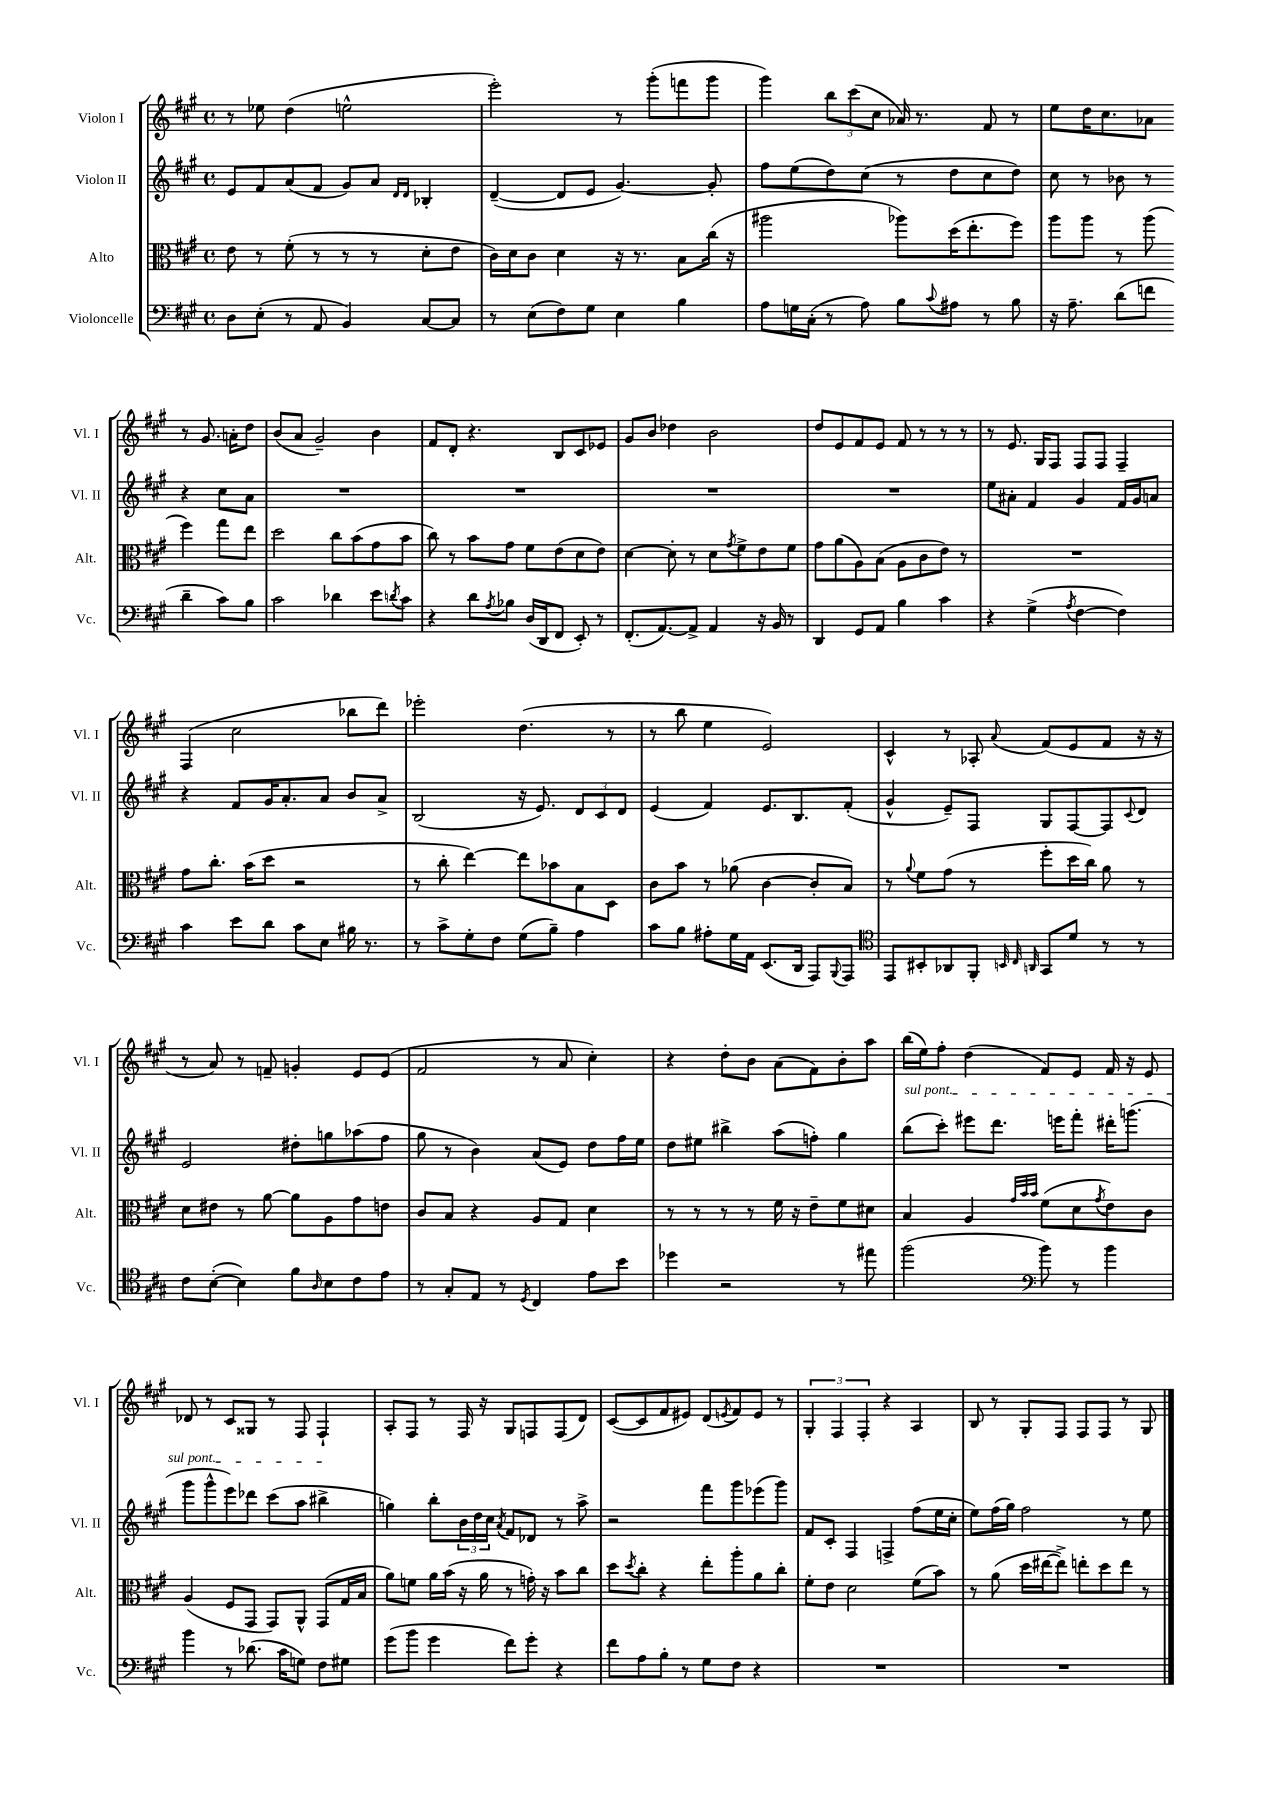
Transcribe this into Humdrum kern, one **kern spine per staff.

**kern	**kern	**kern	**kern
*staff4	*staff3	*staff2	*staff1
*clefF4	*clefC3	*clefG2	*clefG2
*k[f#c#g#]	*k[f#c#g#]	*k[f#c#g#]	*k[f#c#g#]
*M4/4	*M4/4	*M4/4	*M4/4
*met(c)	*met(c)	*met(c)	*met(c)
8D	8e	8e	8r
(8E'	8r	8f#	8ee-
8r	(8f#'	(8a	(4dd
8AA	8r	8f#	.
4BB)	8r	8g#)	2ee^^
.	8r	8a	.
.	.	16qqd	.
.	.	16qqd	.
[8C#	8d'	4B-'	.
8C#]	8e	.	.
=	=	=	=
8r	16c#)	([4d~	2eee')
.	16d	.	.
(8E	8c#	.	.
8F#)	4d	8d]	.
8G#	.	8e	.
4E	16r	[4.g#)	8r
.	8.r	.	.
.	.	.	(8ggg#'
4B	8B	.	8fff
.	(16cc#	8g#']	8ggg#
.	16r	.	.
=	=	=	=
8A	2aa#	8ff#	4ggg#)
16G	.	(8ee	.
(16C#'	.	.	.
8r	.	8dd)	12bb
.	.	.	(12ccc#
8A)	.	(8cc#	.
.	.	.	12cc#
8B	8aa-)	8r	16a-)
.	.	.	8.r
8qqc#	.	.	.
8A#	(16dd	8dd	.
.	8.ee'	.	.
8r	.	8cc#	8f#
8B	8ff#)	8dd)	8r
=	=	=	=
16r	8aa	8cc#	8ee
8.A~	.	.	.
.	8aa	8r	16dd
.	.	.	8.cc#
(8d	8r	8b-	.
8f	(8aa	8r	8a-
4d~	4ff#)	4r	8r
.	.	.	8.g#
8c#)	8gg#	8cc#	.
.	.	.	16a'
8B	8ee	8a	8dd
=	=	=	=
2c#	2dd	1r	(8b
.	.	.	8a
.	.	.	2g#~)
4d-	8cc#	.	.
.	(8b	.	.
8e	8g#	.	4b
8qd	.	.	.
8c#	8b	.	.
=	=	=	=
4r	8cc#)	1r	8f#
.	8r	.	8d'
8d	8b	.	4.r
8qA	.	.	.
8B-	8g#	.	.
(16D	8f#	.	.
16DD	.	.	.
8FF#	(8e	.	8B
8EE')	8d	.	8c#
8r	8e)	.	8e-
=	=	=	=
(8.FF#'	[4d	1r	8g#
.	.	.	8b
[8.AA)	.	.	.
.	8d']	.	4dd-
8AA^]	8r	.	.
4AA	8d	.	2b
.	8qg#	.	.
.	8f#^	.	.
16r	8e	.	.
16BB	.	.	.
8r	8f#	.	.
=	=	=	=
4DD	8g#	1r	8dd
.	(8a	.	8e
8GG#	8A)	.	8f#
8AA	(8B	.	8e
4B	8A	.	8f#
.	8c#	.	8r
4c#	8e)	.	8r
.	8r	.	8r
=	=	=	=
4r	1r	8ee	8r
.	.	8a#'	8.e
(4G#^	.	4f#	.
.	.	.	16G#
.	.	.	8F#
8qA	.	.	.
[4F#	.	4g#	8F#
.	.	.	8F#
4F#])	.	16f#	4F#~
.	.	16g#	.
.	.	8a	.
=	=	=	=
4c#	8g#	4r	(4F#
.	8.cc#'	.	.
8e	.	8f#	2cc#
.	(16b	.	.
8d	8dd	16g#	.
.	.	8.a'	.
8c#	2r	.	.
8E	.	8a	.
16B#	.	8b	8bb-
8.r	.	.	.
.	.	8a^	8ddd)
=	=	=	=
8r	8r	(2B	2eee-'
8c#^	8cc#'	.	.
8G#'	[4ee)	.	.
8F#	.	.	.
(8G#	8ee]	16r	(4.dd
.	.	8.e)	.
8B~)	8b-	.	.
4A	8B	12d	.
.	.	12c#	.
.	8D	.	8r
.	.	12d	.
=	=	=	=
8c#	8c#	(4e	8r
8B	8b	.	8bb
8A#'	8r	4f#)	4ee
16G#	(8a-	.	.
16AA	.	.	.
(8.EE	[4c#	8.e	2e)
16DD	.	8.B	.
8AAA)	8c#']	.	.
8qqBBB	.	.	.
8AAA	8B)	(8f#'	.
=	=	=	=
*clefC4	*	*	*
8EE	8r	4g#^^	4c#^^
.	8qqa	.	.
8BB#'	8f#	.	.
8AA-	(8g#	8e~)	8r
8FF#'	8r	8F#	8A-'
32qqBB	.	.	.
32qqC#	.	.	.
32qqAA	.	.	8qqa
8GG#	8ff#'	8G#	(8f#
8d	16dd	[8F#	8e
.	16cc#)	.	.
8r	8a	8F#]	8f#
.	.	8qqc#	.
8r	8r	8d	16r
.	.	.	16r
=	=	=	=
8c#	8d	2e	8r
([8B'	8e#	.	8a)
4B])	8r	.	8r
.	[8a	.	8f~
8f#	8a]	8dd#'	4g'
16qqA	.	.	.
8B	8A	8gg	.
8c#	8g#	(8aa-	8e
8e	8e	8ff#	(8e
=	=	=	=
8r	8c#	8gg#	2f#
8G#'	8B	8r	.
8E	4r	4b)	.
8r	.	.	.
8qD	.	.	.
4C#	8A	(8a	8r
.	8G#	8e)	8a
8e	4d	8dd	4cc#')
8b	.	16ff#	.
.	.	16ee	.
=	=	=	=
4dd-	8r	8dd	4r
.	8r	8ee#	.
2r	8r	4bb#^	8dd'
.	8r	.	8b
.	16f#	(8aa	(8a
.	16r	.	.
.	8e~	8ff')	8f#)
8r	8f#	4gg#	8b'
8ee#	8d#	.	8aa
=	=	=	=
(2ff#	4B	(8bb	(16bb
.	.	.	16ee)
.	.	8ccc#')	8ff#'
.	4A	8eee#	(4dd
.	.	8.ddd	.
*clefF4	*	*	*
.	32qqg#	.	.
.	32qqb	.	.
.	32qqb	.	.
8b)	(8f#	.	8f#)
.	.	16eee	.
8r	8d	8fff#'	8e
.	8qg#	.	.
4b	8e)	16ddd#'	16f#
.	.	(8.ggg	16r
.	8c#	.	8e
=	=	=	=
4b	(4A	8ggg#	8d-
.	.	8ggg#^^	8r
8r	8F#	8eee)	8c#
(8.d-	8GG#	8ddd-	8G##
.	8GG#)	(8ccc#	8r
16c#	.	.	.
8G)	8AA^^	8aa	8F#
8F#	(8GG#	4bb#^	4F#`
8G#	16G#	.	.
.	16B	.	.
=	=	=	=
(8g#	8a)	4gg)	8A'
8b	8f	.	8F#
4g#	16a	8bb'	8r
.	(16b	.	.
.	16r	24b	16F#
.	.	24dd	.
.	16a	.	16r
.	.	24cc#	.
.	.	8qa	.
8f#)	8r	8f#	8G#
8g#'	16g')	8d-	8F
.	16r	.	.
4r	8b	8r	(8F
.	8cc#	8aa^	8d)
=	=	=	=
8f#	8dd	2r	([8c#
.	8qdd	.	.
8A	8cc#'	.	8c#]
8B'	4r	.	8f#
8r	.	.	8e#)
8G#	8ee'	8fff#	(8d
.	.	.	8qe
8F#	8aa'	8ggg#	8f#)
4r	8a	(8eee-	8e
.	8cc#'	8ggg#)	8r
=	=	=	=
1r	8f#'	8f#	6G#'
.	8e	8c#'	.
.	.	.	6F#
.	2d	4F#	.
.	.	.	6F#'
.	.	4F^	4r
.	(8f#	(8ff#	4A
.	8b)	16ee	.
.	.	16cc#'	.
=	=	=	=
1r	8r	8ee)	8B
.	(8a	(16ff#	8r
.	.	16gg#)	.
.	16dd	2ff#	8G#'
.	[16ee#	.	.
.	8ee#^])	.	8F#
.	8ee'	.	8F#
.	8dd	.	8F#
.	8ee	8r	8r
.	8r	8ee	8G#
==	==	==	==
*-	*-	*-	*-
